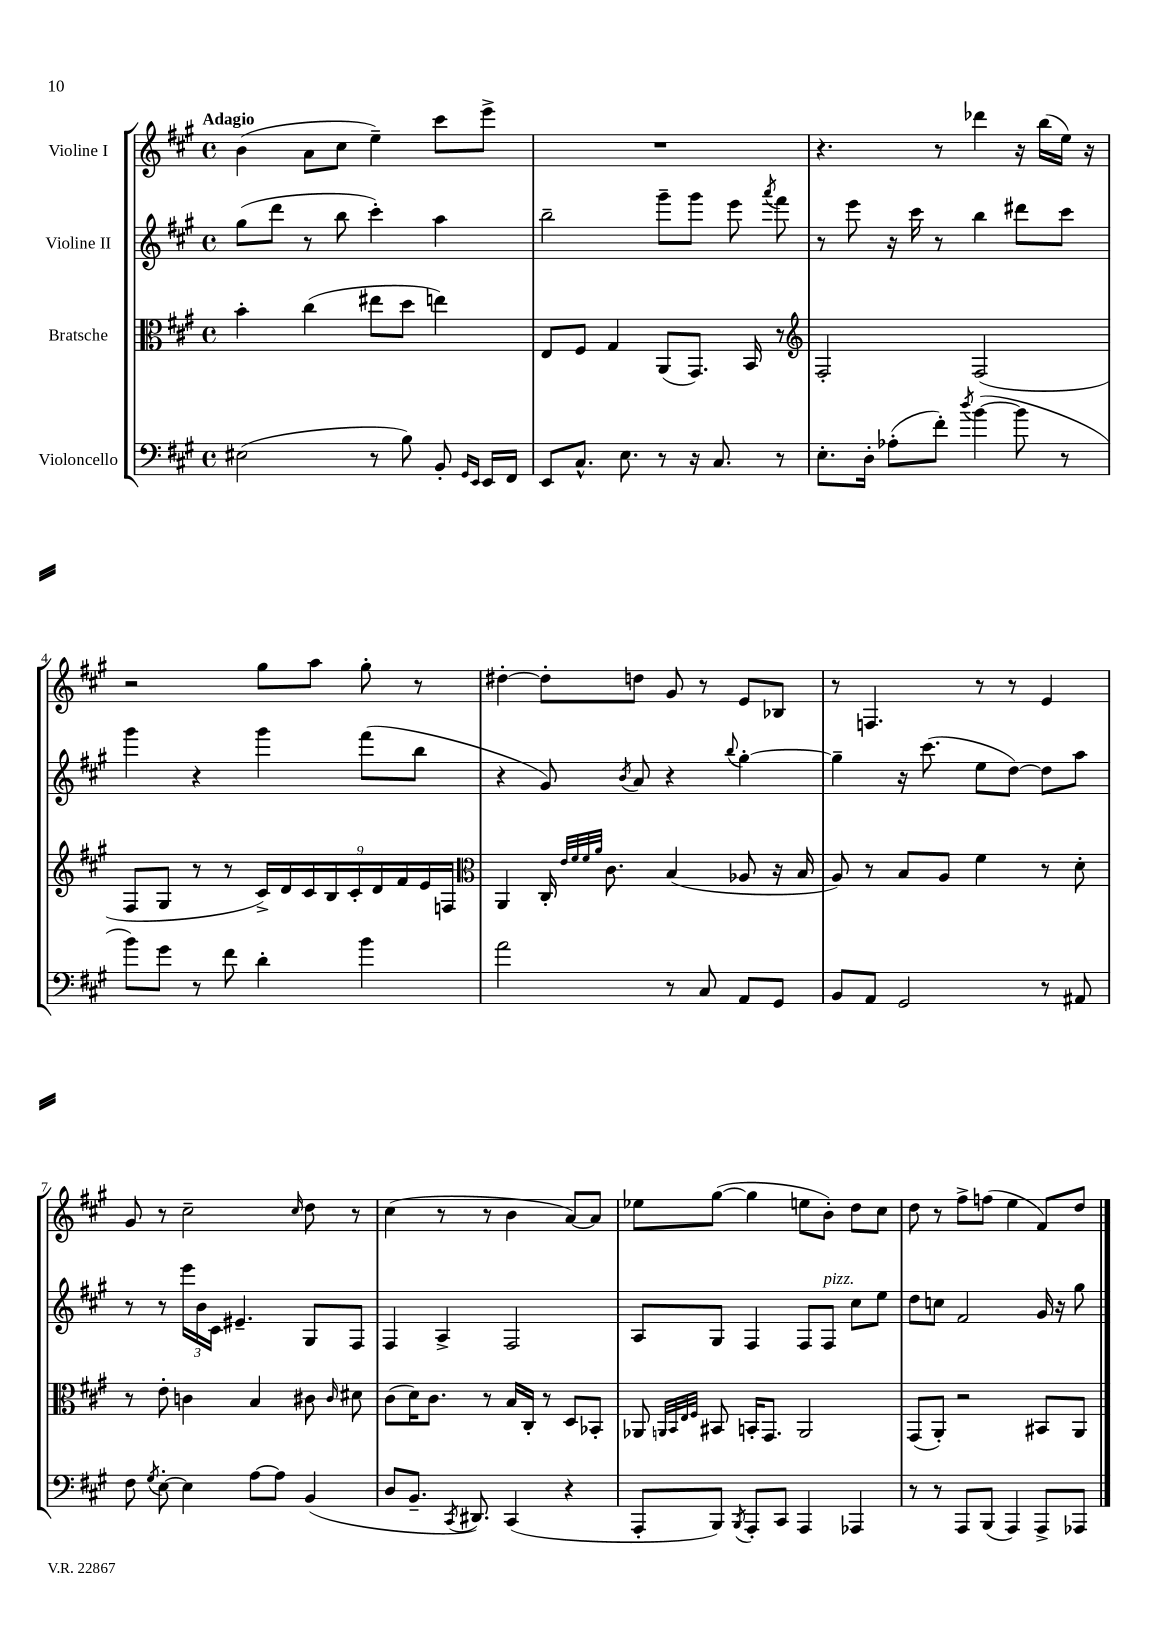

**kern	**kern	**kern	**kern
*part4	*part3	*part2	*part1
*staff4	*staff3	*staff2	*staff1
*I"Violoncello	*I"Bratsche	*I"Violine II	*I"Violine I
*clefF4	*clefC3	*clefG2	*clefG2
*k[f#c#g#]	*k[f#c#g#]	*k[f#c#g#]	*k[f#c#g#]
*M4/4	*M4/4	*M4/4	*M4/4
*met(c)	*met(c)	*met(c)	*met(c)
=1	=1	=1	=1
!	!	!	!LO:TX:a:B:t=Adagio
(2E#X\	4b'\	(8gg#\L	(4b\
.	.	8ddd\J	.
.	(4cc#\	8r	8a\L
.	.	8bb\	8cc#\J
8r	8ee#X\L	4ccc#'\)	4ee~\)
8B\)	8dd\J	.	.
8BB'/	4een\)	4aa\	8ccc#\L
16qqGG#/LL	.	.	.
16qqEE/JJ	.	.	.
16EE/LL	.	.	8eee^\J
16FF#/JJ	.	.	.
=2	=2	=2	=2
8EE/L	8E/L	2bb~\	1r
8.C#^^/J	8F#/J	.	.
.	4G#/	.	.
8.E\	.	.	.
8r	(8AA/L	8ggg#~\L	.
16r	8.GG#/J)	8ggg#\J	.
8.C#/	.	.	.
.	.	8eee\	.
.	16BB/	.	.
.	.	8qaaa/	.
8r	8r	8fff#\	.
=3	=3	=3	=3
*	*clefG2	*	*
8.E'\L	2F#'/	8r	4.r
.	.	8eee\	.
16D'\Jk	.	.	.
(8A-X'\L	.	16r	.
.	.	16ccc#\	.
8f#'\J)	.	8r	8r
8qdd/	.	.	.
([4b\	(2F#/	4bb\	4ddd-X\
8b\]	.	8ddd#X\L	16r
.	.	.	(16bb\LL
8r	.	8ccc#\J	16ee\JJ)
.	.	.	16r
!!LO:LB:g=z
=4	=4	=4	=4
8b\L)	8F#/L	4ggg#\	2r
8g#\J	8G#/J	.	.
8r	8r	4r	.
8f#\	8r	.	.
4d'\	18c#^/LL)	4ggg#\	8gg#\L
.	18d/	.	.
.	18c#/	.	.
.	.	.	8aa\J
.	18B/	.	.
.	18c#'/	.	.
4b\	.	(8fff#\L	8gg#'\
.	18d/	.	.
.	18f#/	.	.
.	.	8bb\J	8r
.	18e/	.	.
.	18Fn/JJ	.	.
=5	=5	=5	=5
*	*clefC3	*	*
2a\	4AA/	4r	[4dd#X'\
.	16C#'/	8g#/)	8dd#'\L]
.	32qqe/LLL	.	.
.	32qqf#/	.	.
.	32qqf#/	.	.
.	32qqa/JJJ	.	.
.	8.c#\	.	.
.	.	8qb/	.
.	.	8a/	8ddn\J
8r	(4B/	4r	8g#/
8C#/	.	.	8r
.	.	8qqbb/	.
8AA/L	8A-X/	[4gg#'\	8e/L
8GG#/J	16r	.	8B-X/J
.	16B/	.	.
=6	=6	=6	=6
8BB/L	8A/)	4gg#~\]	8r
8AA/J	8r	.	4.Fn/
2GG#/	8B/L	16r	.
.	.	(8.ccc#\	.
.	8A/J	.	.
.	4f#\	8ee\L	8r
.	.	[8dd\J)	8r
8r	8r	8dd\L]	4e/
8AA#X/	8d'\	8aa\J	.
!!LO:LB:g=z
=7	=7	=7	=7
8F#\	8r	8r	8g#/
8qG#/	.	.	.
[8E'\	8e'\	8r	8r
4E\]	4cn\	24eee\LL	2cc#~\
.	.	24b\	.
.	.	24c#\JJ	.
.	.	4.e#X~/	.
[8A\L	4B/	.	.
8A\J]	.	.	.
.	.	.	16qqcc#/
(4BB/	8c#X\	8G#/L	8dd\
.	16qqc#/	.	.
.	8d#X\	8F#/J	8r
=8	=8	=8	=8
8D/L	(8c#\L	4F#/	(4cc#\
8.BB~/J	16d\K)	.	.
.	8.c#\J	.	.
.	.	4A^/	8r
8qCC#/	.	.	.
8.DD#X/)	.	.	.
.	8r	.	8r
(4CC#/	16B/LL	2F#/	4b\
.	16C#'/JJ	.	.
.	8r	.	.
4r	8D/L	.	[8a/L)
.	8BB-X'/J	.	8a/J]
=9	=9	=9	=9
8AAA'/L	8AA-X/	8A/L	8ee-X\L
.	32qqAAn/LLL	.	.
.	32qqBB/	.	.
.	32qqE/	.	.
.	32qqF#/JJJ	.	.
8BBB/J)	8BB#X/	8G#/J	([8gg#\J
8qBBB/	.	.	.
8AAA'/L	16BBn'/KL	4F#/	4gg#\]
.	8.GG#/J	.	.
8CC#/J	.	.	.
4AAA/	2AA/	8F#/L	8een\L
!	!	!LO:TX:a:i:t=pizz.	!
.	.	8F#/J	8b'\J)
4AAA-X/	.	8cc#\L	8dd\L
.	.	8ee\J	8cc#\J
=10	=10	=10	=10
8r	(8GG#/L	8dd\L	8dd\
8r	8AA'/J)	8ccn\J	8r
8AAA/L	2r	2f#/	8ff#^\L
(8BBB/J	.	.	(8ffn\J
4AAA/)	.	.	4ee\
8AAA^/L	8BB#X/L	16g#/	8f#/L)
.	.	16r	.
8AAA-X/J	8AA/J	8gg#\	8dd/J
==	==	==	==
*-	*-	*-	*-
